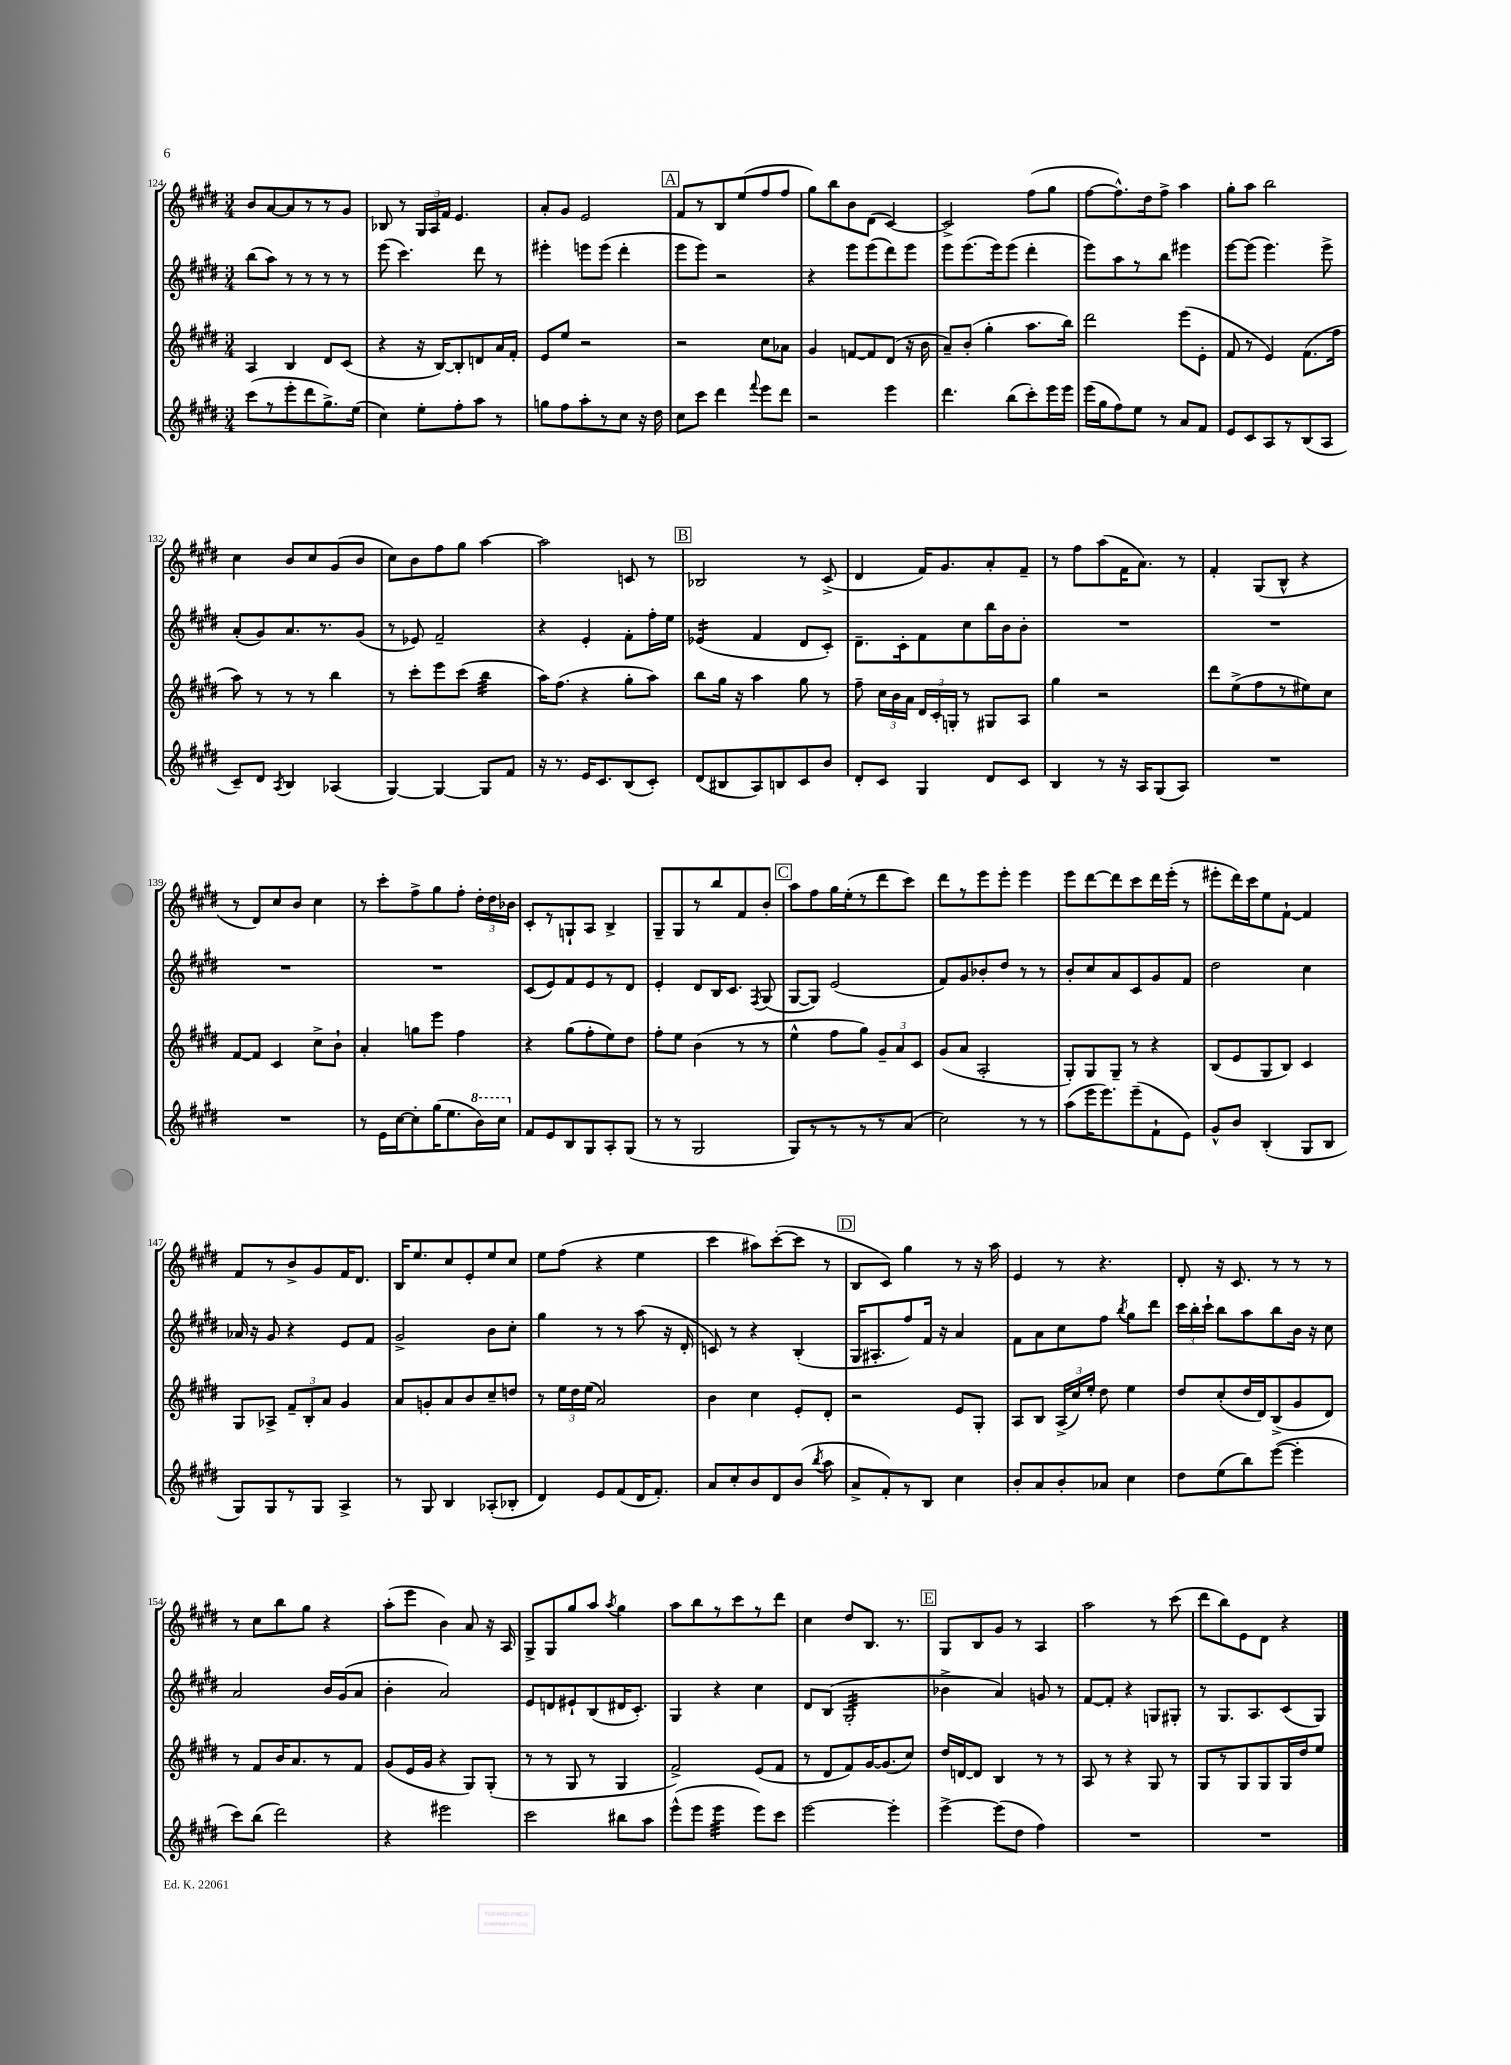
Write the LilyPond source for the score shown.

<<
\new StaffGroup <<
\new Staff = "s0" {
    \clef treble \key e \major \numericTimeSignature \time 3/4
    \autoBeamOff b'8[ a'8~ a'8 r8 r8 gis'8] |
    bes8 r8 \tuplet 3/2 { gis16[ a16 fis'16] } e'4. |
    a'8[-. gis'8] e'2 |
    \mark \markup { \box "A" } fis'8[ r8 b8 e''8( fis''8 fis''8] |
    gis''8[) b''8 b'8 dis'8]( cis'4~) |
    cis'2-> fis''8[( gis''8] |
    fis''8[~ fis''8.-^) dis''16 fis''8]-> a''4 |
    gis''8[-. a''8] b''2 |
    cis''4 b'8[ cis''8 gis'8( b'8] |
    cis''8[) b'8 fis''8 gis''8] a''4~ |
    a''2 c'8 r8 |
    \mark \markup { \box "B" } bes2 r8 cis'8->( |
    dis'4 fis'16[) gis'8. a'8-. fis'8]-- |
    r8 fis''8[ a''8( fis'16 a'8.]) r8 |
    fis'4-. gis8[( b8]-^ r4 |
    r8 dis'8[) cis''8 b'8] cis''4 |
    r8 cis'''8[-. fis''8-> gis''8 fis''8]-. \tuplet 3/2 { dis''16[-. dis''16 bes'16] } |
    cis'8[-. r8 g8-! a8] b4-> |
    gis8[-- gis8 r8 b''8 fis'8 b'8]-. |
    \mark \markup { \box "C" } a''8[ fis''8 gis''16 e''16-.( r8 dis'''8 cis'''8]) |
    dis'''8[ r8 e'''8 e'''8]-. e'''4 |
    e'''8[ dis'''8~ dis'''8 cis'''8 dis'''16 e'''16]-.( r8 |
    eis'''8[-. dis'''16) cis'''16 e''8 fis'8]~-! fis'4 |
    fis'8[ r8 b'8-> gis'8 fis'16 dis'8.] |
    b16[ e''8. cis''8 e'8-. e''8 cis''8] |
    e''8[ fis''8]( r4 e''4 |
    cis'''4 ais''8[) cis'''8~-.( cis'''8] r8 |
    \mark \markup { \box "D" } b8[ cis'8]) gis''4 r8 r16 a''16 |
    e'4 r8 r4. |
    dis'8-. r16 cis'8. r8 r8 r8 |
    r8 cis''8[ b''8 gis''8] r4 |
    a''8[-.( e'''8] b'4) a'8 r16 a16 |
    gis8[-> gis8 gis''8 a''8] \acciaccatura { a''8 } gis''4 |
    a''8[ b''8 r8 cis'''8 r8 dis'''8] |
    cis''4 dis''8[ b8.] r8. |
    \mark \markup { \box "E" } gis8[ b8 gis'8] r8 a4 |
    a''2 r8 cis'''8( |
    dis'''8[ b''8) e'8 dis'8] r4 \bar "|." |
}
\new Staff = "s1" {
    \clef treble \key e \major \numericTimeSignature \time 3/4
    \autoBeamOff b''8[( a''8]) r8 r8 r8 r8 |
    e'''8( cis'''4.) dis'''8 r8 |
    eis'''4-. e'''8[ e'''8]( dis'''4-. |
    \mark \markup { \box "A" } e'''8[ e'''8]) r2 |
    r4 e'''8[ e'''8( dis'''8) e'''8] |
    e'''8[ e'''8.( e'''16) e'''8]( dis'''4-. |
    e'''8[) a''8 r8 b''8] eis'''4 |
    e'''8[~ e'''8]( e'''4.) e'''8-> |
    a'8[-.( gis'8) a'8. r8. gis'8]( |
    r8 ees'8) fis'2-- |
    r4 e'4-. fis'8[-. fis''16-. e''16] |
    \mark \markup { \box "B" } ees'4:16( fis'4 dis'8[ cis'8]-.) |
    dis'8.[-- cis'16-. fis'8 cis''8 b''16 b'16 b'8]-. |
    R2. |
    R2. |
    R2. |
    R2. |
    cis'8[( e'8) fis'8 e'8 r8 dis'8] |
    e'4-. dis'8[ b16 cis'8.] \acciaccatura { fis8 } gis8( |
    \mark \markup { \box "C" } gis8[~ gis8]) e'2( |
    fis'8[) gis'8 bes'8-. dis''8] r8 r8 |
    b'8[-. cis''8 a'8 cis'8 gis'8 fis'8] |
    dis''2 cis''4 |
    aes'16 r16 gis'8 r4 e'8[ fis'8] |
    gis'2-> b'8[ cis''8]-. |
    gis''4 r8 r8 a''8( r16 dis'16-. |
    c'8) r8 r4 b4-.( |
    \mark \markup { \box "D" } gis16[ ais8.-. fis''8) fis'16] r16 a'4 |
    fis'8[ a'8 cis''8 fis''8] \acciaccatura { b''8 } gis''8[ dis'''8] |
    \tuplet 3/2 { cis'''16[ b''16-. cis'''16]-! } b''8[ a''8 b''8 b'16] r16 cis''8 |
    a'2 b'16[ gis'16( a'8] |
    b'4-. a'2) |
    e'8[ d'8 eis'8-! b8( dis'16 cis'8.]-.) |
    gis4 r4 cis''4 |
    dis'8[ b8]( gis2:32-. |
    \mark \markup { \box "E" } bes'4-> a'4) g'8 r8 |
    fis'8[~ fis'8]-. r4 g8[ gis8]-. |
    r8 gis8.[ a8. cis'8( gis8]) \bar "|." |
}
\new Staff = "s2" {
    \clef treble \key e \major \numericTimeSignature \time 3/4
    \autoBeamOff a4 b4 dis'8[ cis'8]( |
    r4 r16 b16[~) b8-. d'8 a'16 fis'16]-. |
    e'8[ e''8] r2 |
    \mark \markup { \box "A" } r2 cis''8[ aes'8] |
    gis'4 f'8[~ f'8 dis'8]( r16 b'16 |
    a'8[--) b'8]-.( gis''4-. a''8.[ b''16]) |
    dis'''2 e'''8[( e'8]-. |
    fis'8 r8 e'4) fis'8.[( fis''16] |
    a''8) r8 r8 r8 b''4 |
    r8 cis'''8[-. e'''8 cis'''8]( b''4:32 |
    a''16[) fis''8.]( r4 gis''8[-. a''8]) |
    \mark \markup { \box "B" } b''8[ gis''16] r16 a''4 gis''8 r8 |
    fis''8-- \tuplet 3/2 { cis''16[ b'16 a'16] } \tuplet 3/2 { dis'16[ cis'16-. g16]-. } r8 gis8[ a8] |
    gis''4 r2 |
    dis'''8[ e''8->( fis''8 r8 eis''8) cis''8] |
    fis'8[~ fis'8] cis'4 cis''8[-> b'8]-! |
    a'4-. g''8[ e'''8] fis''4 |
    r4 gis''8[( fis''8-. e''8) dis''8] |
    fis''8[-. e''8] b'4( r8 r8 |
    \mark \markup { \box "C" } e''4-^ fis''8[ gis''8]) \tuplet 3/2 { gis'8[-- a'8 cis'8] } |
    gis'8[( a'8] a2-. |
    gis8[-.) gis8 gis8]-- r8 r4 |
    b8[( e'8 gis8 b8]) cis'4 |
    gis8[ aes8]-> \tuplet 3/2 { fis'8[-- b8-. a'8] } gis'4 |
    a'8[ g'8-. a'8 b'8 cis''8-- d''8] |
    r8 \tuplet 3/2 { e''16[ dis''16 e''16]( } a'2) |
    b'4 cis''4 e'8[-. dis'8]-. |
    \mark \markup { \box "D" } r2 e'8[ gis8]-. |
    a8[ b8] \tuplet 3/2 { a16[->( cis''16) e''16]-. } dis''8 e''4 |
    dis''8[ cis''8-.( dis''16 dis'16) b8->( gis'8 dis'8]) |
    r8 fis'8[ b'16 a'8. r8 fis'8] |
    gis'8[( e'16 gis'16] r4 gis8[) gis8]-.( |
    r8 r8 gis8 r8 gis4 |
    fis'2->) e'8[( fis'8] |
    r8 dis'8[ fis'8) gis'16~ gis'8.( cis''8]) |
    \mark \markup { \box "E" } dis''16[ d'16~ d'8] b4 r8 r8 |
    a8 r8 r4 gis8 r8 |
    gis8[ r8 gis8 gis8 gis16 dis''16 e''8] \bar "|." |
}
\new Staff = "s3" {
    \clef treble \key e \major \numericTimeSignature \time 3/4
    \autoBeamOff cis'''8[( r8 e'''8-. dis'''8 gis''8.->) e''16]( |
    cis''4) e''8[-. fis''8-. a''8] r8 |
    g''8[ fis''8 a''8-. r8 cis''8] r16 dis''16 |
    \mark \markup { \box "A" } cis''8[ cis'''8] dis'''4 \appoggiatura { fis'''8 } e'''8[ dis'''8] |
    r2 e'''4 |
    dis'''4. b''8[( cis'''8-.) e'''16 e'''16] |
    e'''16[( gis''16 fis''8) e''8] r8 a'8[ fis'8] |
    e'8[ cis'8 a8 r8 b8( a8] |
    cis'8[--) dis'8] \acciaccatura { a8 } b4 aes4( |
    gis4~) gis4~ gis8[ fis'8] |
    r16 r8. e'16[ cis'8. b8( cis'8]-.) |
    \mark \markup { \box "B" } dis'8[( bis8 a8) b8 cis'8 b'8] |
    dis'8[-. cis'8] gis4 dis'8[ cis'8] |
    b4 r8 r16 a16[ gis8( a8]) |
    R2. |
    R2. |
    r8 e'16[ cis''16~ cis''8-. gis''16( e''8. \ottava #1 b''16) cis'''16] \ottava #0 |
    fis'8[ e'8 b8 gis8 a8-. gis8]( |
    r8 r8 gis2 |
    \mark \markup { \box "C" } gis8[) r8 r8 r8 r8 a'8]( |
    cis''2) r8 r8 |
    a''8[( e'''16 e'''8.) e'''8--( fis'8-! e'8]) |
    gis'8[-^ b'8] b4-.( gis8[ b8] |
    gis8[) gis8 r8 gis8] a4-> |
    r8 gis8 b4 aes8[-.( bes8]-. |
    dis'4) e'8[ fis'8( dis'16 fis'8.]-.) |
    a'8[ cis''8-. b'8 dis'8 b'8]( \acciaccatura { b''8 } a''8 |
    \mark \markup { \box "D" } a'8[-> fis'8-.) r8 b8] cis''4 |
    b'8[-. a'8 b'8-. aes'8] cis''4 |
    dis''8[ e''8( b''8) e'''8]~( e'''4-. |
    cis'''8[) b''8]( dis'''2) |
    r4 eis'''2 |
    cis'''2 bis''8[ a''8] |
    e'''8[-^( e'''8] e'''4:32 e'''8[) cis'''8] |
    e'''2~ e'''4-. |
    \mark \markup { \box "E" } e'''4~-> e'''8[( dis''8] fis''4) |
    R2. |
    R2. \bar "|." |
}
>>
>>
\layout { \context { \Score currentBarNumber = #124 } }
